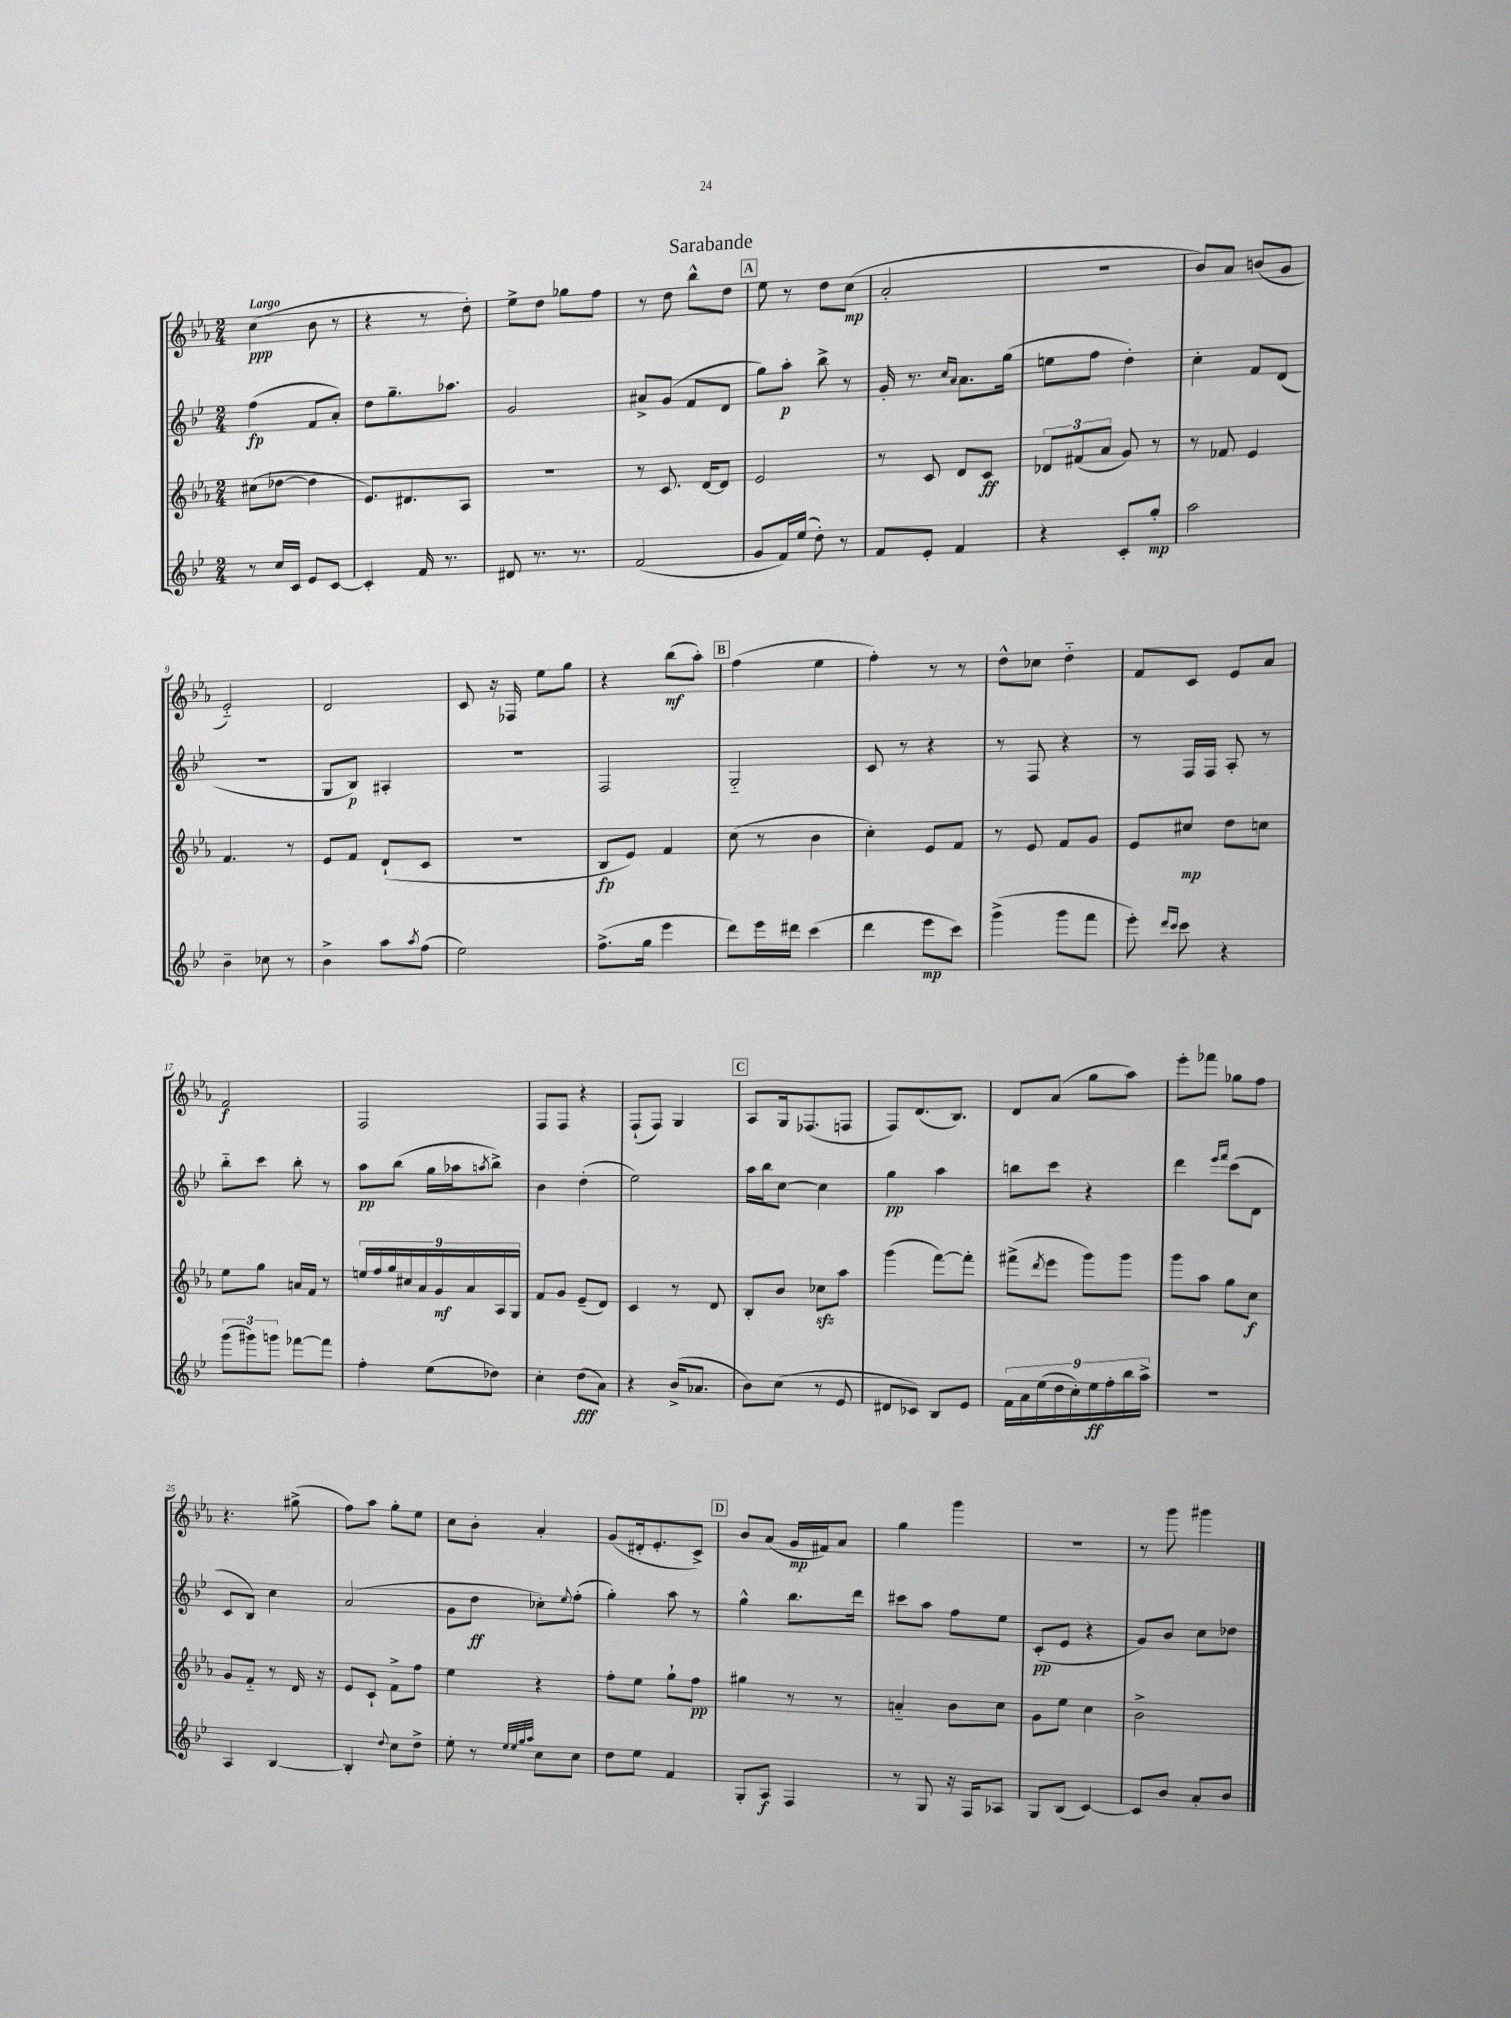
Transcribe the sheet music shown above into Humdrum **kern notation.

**kern	**dynam	**kern	**dynam	**kern	**dynam	**kern	**dynam
*part4	*part4	*part3	*part3	*part2	*part2	*part1	*part1
*staff4	*staff4	*staff3	*staff3	*staff2	*staff2	*staff1	*staff1
*clefG2	*	*clefG2	*	*clefG2	*	*clefG2	*
*k[b-e-]	*	*k[b-e-a-]	*	*k[b-e-]	*	*k[b-e-a-]	*
*M2/4	*	*M2/4	*	*M2/4	*	*M2/4	*
=1	=1	=1	=1	=1	=1	=1	=1
!	!	!	!	!	!	!LO:TX:a:B:t=Largo	!
8r	.	(8cc#X\L	.	(4ff\	fp	(4cc\	ppp
16cc/LL	.	[8dd-X\J	.	.	.	.	.
16c/JJ	.	.	.	.	.	.	.
8e-/L	.	4dd-\]	.	8f/L	.	8b-\	.
[8c/J	.	.	.	8a'/J)	.	8r	.
=2	=2	=2	=2	=2	=2	=2	=2
4c'/]	.	8.e-/L)	.	8dd\L	.	4r	.
.	.	.	.	8.gg~\	.	.	.
.	.	8.d#X/	.	.	.	.	.
16f/	.	.	.	.	.	8r	.
8.r	.	.	.	8.aa-X\J	.	.	.
.	.	8A-/J	.	.	.	8dd'\)	.
=3	=3	=3	=3	=3	=3	=3	=3
8d#X/	.	2r	.	2g/	.	8ee-^\L	.
8.r	.	.	.	.	.	8dd\J	.
.	.	.	.	.	.	8gg-X\L	.
8.r	.	.	.	.	.	.	.
.	.	.	.	.	.	8ff\J	.
=4	=4	=4	=4	=4	=4	=4	=4
(2f/	.	8r	.	8a#X^/L	.	8r	.
.	.	8.c/	.	(8g/J	.	8dd\	.
.	.	.	.	8f/L	.	8bb-^^\L	.
.	.	[16d/KL	.	.	.	.	.
.	.	8d/J]	.	8d/J	.	8dd\J	.
!!LO:REH:place=s1:t=A
=5	=5	=5	=5	=5	=5	=5	=5
8g/L	.	2e-/	.	8gg\L)	.	8ee-\	.
16f/L)	.	.	.	8aa'\J	p	8r	.
(16ee-/JJ	.	.	.	.	.	.	.
8dd'\)	.	.	.	8bb-^\	.	8dd\L	.
8r	.	.	.	8r	.	(8cc\J	mp
=6	=6	=6	=6	=6	=6	=6	=6
8f/L	.	8r	.	16g'/	.	2a-'/	.
.	.	.	.	8.r	.	.	.
8e-'/J	.	8c/	.	.	.	.	.
.	.	.	.	16qqcc/LL	.	.	.
.	.	.	.	16qqa/JJ	.	.	.
4f/	.	8d/L	.	8.a\L	.	.	.
.	.	8c/J	ff	.	.	.	.
.	.	.	.	(16gg\Jk	.	.	.
=7	=7	=7	=7	=7	=7	=7	=7
4r	.	12d-X/L	.	8een\L	.	2r	.
.	.	(12f#X/	.	.	.	.	.
.	.	.	.	8ff\J	.	.	.
.	.	12a-/J	.	.	.	.	.
8c'/L	.	8g/)	.	4dd'\)	.	.	.
8gg'/J	mp	8r	.	.	.	.	.
=8	=8	=8	=8	=8	=8	=8	=8
2aa\	.	8r	.	4cc'\	.	8b-/L)	.
.	.	8f-X/	.	.	.	8a-/J	.
.	.	4e-/	.	8f/L	.	(8bn/L	.
.	.	.	.	(8d/J	.	8g/J	.
!!LO:LB:g=z
=9	=9	=9	=9	=9	=9	=9	=9
4b-~\	.	4.f/	.	2r	.	2e-/)	.
8cc-X\	.	.	.	.	.	.	.
8r	.	8r	.	.	.	.	.
=10	=10	=10	=10	=10	=10	=10	=10
4b-^\	.	8e-/L	.	8G/L	.	2d/	.
.	.	8f/J	.	8B-/J)	p	.	.
8aa\L	.	(8d`/L	.	4A#X'/	.	.	.
8qaa/	.	.	.	.	.	.	.
(8ff\J	.	8c/J	.	.	.	.	.
=11	=11	=11	=11	=11	=11	=11	=11
2ee-\)	.	2r	.	2r	.	8c/	.
.	.	.	.	.	.	16r	.
.	.	.	.	.	.	16F-X/	.
.	.	.	.	.	.	8ee-\L	.
.	.	.	.	.	.	8gg\J	.
=12	=12	=12	=12	=12	=12	=12	=12
(8.ff^\L	.	8B-/L	fp	2F/	.	4r	.
.	.	8e-/J)	.	.	.	.	.
16gg\Jk	.	.	.	.	.	.	.
4eee-\	.	4f/	.	.	.	(8bb-\L	mf
.	.	.	.	.	.	8aa-'\J)	.
!!LO:REH:place=s1:t=B
=13	=13	=13	=13	=13	=13	=13	=13
8ddd\L)	.	(8cc\	.	2G/	.	(4ff\	.
16eee-\L	.	8r	.	.	.	.	.
16ddd#X\JJ	.	.	.	.	.	.	.
(4ccc\	.	4b-\	.	.	.	4ee-\	.
=14	=14	=14	=14	=14	=14	=14	=14
4ddd\	.	4cc'\)	.	8c/	.	4ff'\)	.
.	.	.	.	8r	.	.	.
8eee-\L	mp	8e-/L	.	4r	.	8r	.
8ccc\J)	.	8f/J	.	.	.	8r	.
=15	=15	=15	=15	=15	=15	=15	=15
(4ggg^\	.	8r	.	8r	.	8dd^^\L	.
.	.	8e-/	.	8F/	.	8cc-X\J	.
8ggg\L	.	8f/L	.	4r	.	4dd\	.
8fff\J	.	8g/J	.	.	.	.	.
=16	=16	=16	=16	=16	=16	=16	=16
8eee-'\)	.	8e-/L	.	8r	.	8f/L	.
16qqddd/LL	.	.	.	.	.	.	.
16qqccc/JJ	.	.	.	.	.	.	.
8ccc\	.	8cc#X/J	mp	16F/LL	.	8c/J	.
.	.	.	.	16F/JJ	.	.	.
4r	.	8dd\L	.	8A'/	.	8e-/L	.
.	.	8ccn\J	.	8r	.	8a-/J	.
!!LO:LB:g=z
=17	=17	=17	=17	=17	=17	=17	=17
(12ggg\L	.	8ee-\L	.	8bb-\L	.	2f/	f
12ggg#X\)	.	.	.	.	.	.	.
.	.	8gg\J	.	8ccc\J	.	.	.
12gggn\J	.	.	.	.	.	.	.
[8fff-X\L	.	16an/LL	.	8bb-'\	.	.	.
.	.	16f/JJ	.	.	.	.	.
8fff-\J]	.	8r	.	8r	.	.	.
=18	=18	=18	=18	=18	=18	=18	=18
4ff'\	.	18een/LL	.	8aa\L	pp	2F/	.
.	.	18ff/	.	.	.	.	.
.	.	18gg/	.	.	.	.	.
.	.	.	.	(8bb-\J	.	.	.
.	.	18cc#X/	.	.	.	.	.
.	.	18a-/	.	.	.	.	.
(8ee-\L	.	.	.	16gg\LL	.	.	.
.	.	18g/	mf	.	.	.	.
.	.	.	.	16aa-X\J	.	.	.
.	.	18a-/	.	.	.	.	.
.	.	.	.	8qaan/	.	.	.
8dd-X\J)	.	.	.	8bb-^\J)	.	.	.
.	.	18A-/	.	.	.	.	.
.	.	18G/JJ	.	.	.	.	.
=19	=19	=19	=19	=19	=19	=19	=19
4cc'\	.	8f/L	.	4b-\	.	8F/L	.
.	.	8g/J	.	.	.	8F/J	.
(8dd\L	fff	(8e-~/L	.	(4dd'\	.	4r	.
8a\J)	.	8d/J)	.	.	.	.	.
=20	=20	=20	=20	=20	=20	=20	=20
4r	.	4c/	.	2ee-\)	.	(8F`/L	.
.	.	.	.	.	.	8F/J)	.
(16b-^/KL	.	8r	.	.	.	4G/	.
8.a-X/J	.	.	.	.	.	.	.
.	.	8d/	.	.	.	.	.
!!LO:REH:place=s1:t=C
=21	=21	=21	=21	=21	=21	=21	=21
8b-\L)	.	8B-'/L	.	16aa\LL	.	8A-/L	.
.	.	.	.	16bb-\J	.	.	.
(8cc\J	.	8b-/J	.	[8cc\J	.	16G/k	.
.	.	.	.	.	.	(8.F-X/	.
8r	.	8cc-Xzz\L	.	4cc\]	.	.	.
8e-/	.	8aa-\J	.	.	.	8Fn/J	.
=22	=22	=22	=22	=22	=22	=22	=22
8d#X/L	.	(4ggg\	.	4gg\	pp	8F/L)	.
8c-X/J)	.	.	.	.	.	(8.d/	.
8B-/L	.	[8fff\L)	.	4aa\	.	.	.
.	.	.	.	.	.	8.B-/J)	.
8e-/J	.	8fff'\J]	.	.	.	.	.
=23	=23	=23	=23	=23	=23	=23	=23
18f\LL	.	(8fff#X^\L	.	8bbn\L	.	8d/L	.
18a\	.	.	.	.	.	.	.
(18ee-\	.	.	.	.	.	.	.
.	.	8qddd/	.	.	.	.	.
.	.	8eee-\J	.	8ccc\J	.	(8a-/J	.
18dd\	.	.	.	.	.	.	.
18cc'\)	.	.	.	.	.	.	.
.	.	8ggg\L)	.	4r	.	8gg\L	.
18ee-\	ff	.	.	.	.	.	.
18ff'\	.	.	.	.	.	.	.
.	.	8ggg\J	.	.	.	8aa-\J)	.
18bb-\	.	.	.	.	.	.	.
18aa^\JJ	.	.	.	.	.	.	.
=24	=24	=24	=24	=24	=24	=24	=24
2r	.	8ggg\L	.	4ddd\	.	8eee-'\L	.
.	.	8aa-\J	.	.	.	8fff-X\J	.
.	.	.	.	16qqeee-/LL	.	.	.
.	.	.	.	16qqfff/JJ	.	.	.
.	.	8gg\L	.	(8ccc\L	.	8gg-X\L	.
.	.	8cc\J	f	8d\J	.	8ff\J	.
!!LO:LB:g=z
=25	=25	=25	=25	=25	=25	=25	=25
4A/	.	8g/L	.	8c/L	.	4.r	.
.	.	8f/J	.	8B-/J)	.	.	.
[4B-/	.	8r	.	4cc\	.	.	.
.	.	16d/	.	.	.	(8gg#X^\	.
.	.	16r	.	.	.	.	.
=26	=26	=26	=26	=26	=26	=26	=26
4B-'/]	.	8e-/L	.	(2a/	.	8ff\L)	.
.	.	8c`/J	.	.	.	8aa-\J	.
8qqdd/	.	.	.	.	.	.	.
8cc\L	.	8f^\L	.	.	.	8gg'\L	.
8dd^\J	.	8ff\J	.	.	.	8ee-\J	.
=27	=27	=27	=27	=27	=27	=27	=27
8ee-'\	.	4ee-\	.	8g\L	.	8cc\L	.
8r	.	.	.	8dd\J	ff	8b-'\J	.
32qqee-/LLL	.	.	.	.	.	.	.
32qqee-/	.	.	.	.	.	.	.
32qqgg/	.	.	.	.	.	.	.
32qqaa/JJJ	.	.	.	.	.	.	.
8cc\L	.	4r	.	8cc-X'\L)	.	4a-'/	.
.	.	.	.	8qqee-/	.	.	.
8cc\J	.	.	.	(8ff'\J	.	.	.
=28	=28	=28	=28	=28	=28	=28	=28
8dd\L	.	8ff'\L	.	4gg'\)	.	(8g/L	.
8ee-\J	.	8ee-\J	.	.	.	16d#X'/k	.
.	.	.	.	.	.	8.e-'/	.
4f/	.	8gg`\L	.	8aa\	.	.	.
.	.	8ff\J	pp	8r	.	8c^/J)	.
!!LO:REH:place=s1:t=D
=29	=29	=29	=29	=29	=29	=29	=29
8G'/L	.	4gg#X\	.	4gg^^\	.	8b-/L	.
8A/J	f	.	.	.	.	(8a-/J	.
4F/	.	8r	.	8.bb-\L	.	16g/LL	mp
.	.	.	.	.	.	16f#X/J)	.
.	.	8r	.	.	.	8a-/J	.
.	.	.	.	16ddd\Jk	.	.	.
=30	=30	=30	=30	=30	=30	=30	=30
8r	.	4an/	.	8ccc#X\L	.	4gg\	.
8G/	.	.	.	8aa\J	.	.	.
16r	.	8b-\L	.	8ff\L	.	4ggg\	.
16F/KL	.	.	.	.	.	.	.
8A-X/J	.	8cc\J	.	8ee-\J	.	.	.
=31	=31	=31	=31	=31	=31	=31	=31
8G/L	.	8g\L	.	(8c'/L	pp	2r	.
(8B-/J	.	8ee-\J	.	8e-/J	.	.	.
[4c/)	.	4cc\	.	4r	.	.	.
=32	=32	=32	=32	=32	=32	=32	=32
8c/L]	.	2b-^\	.	8g/L)	.	8r	.
8b-/J	.	.	.	8b-/J	.	8ggg\	.
8a'/L	.	.	.	8cc\L	.	4ggg#X\	.
8b-/J	.	.	.	8dd-X\J	.	.	.
==	==	==	==	==	==	==	==
*-	*-	*-	*-	*-	*-	*-	*-
